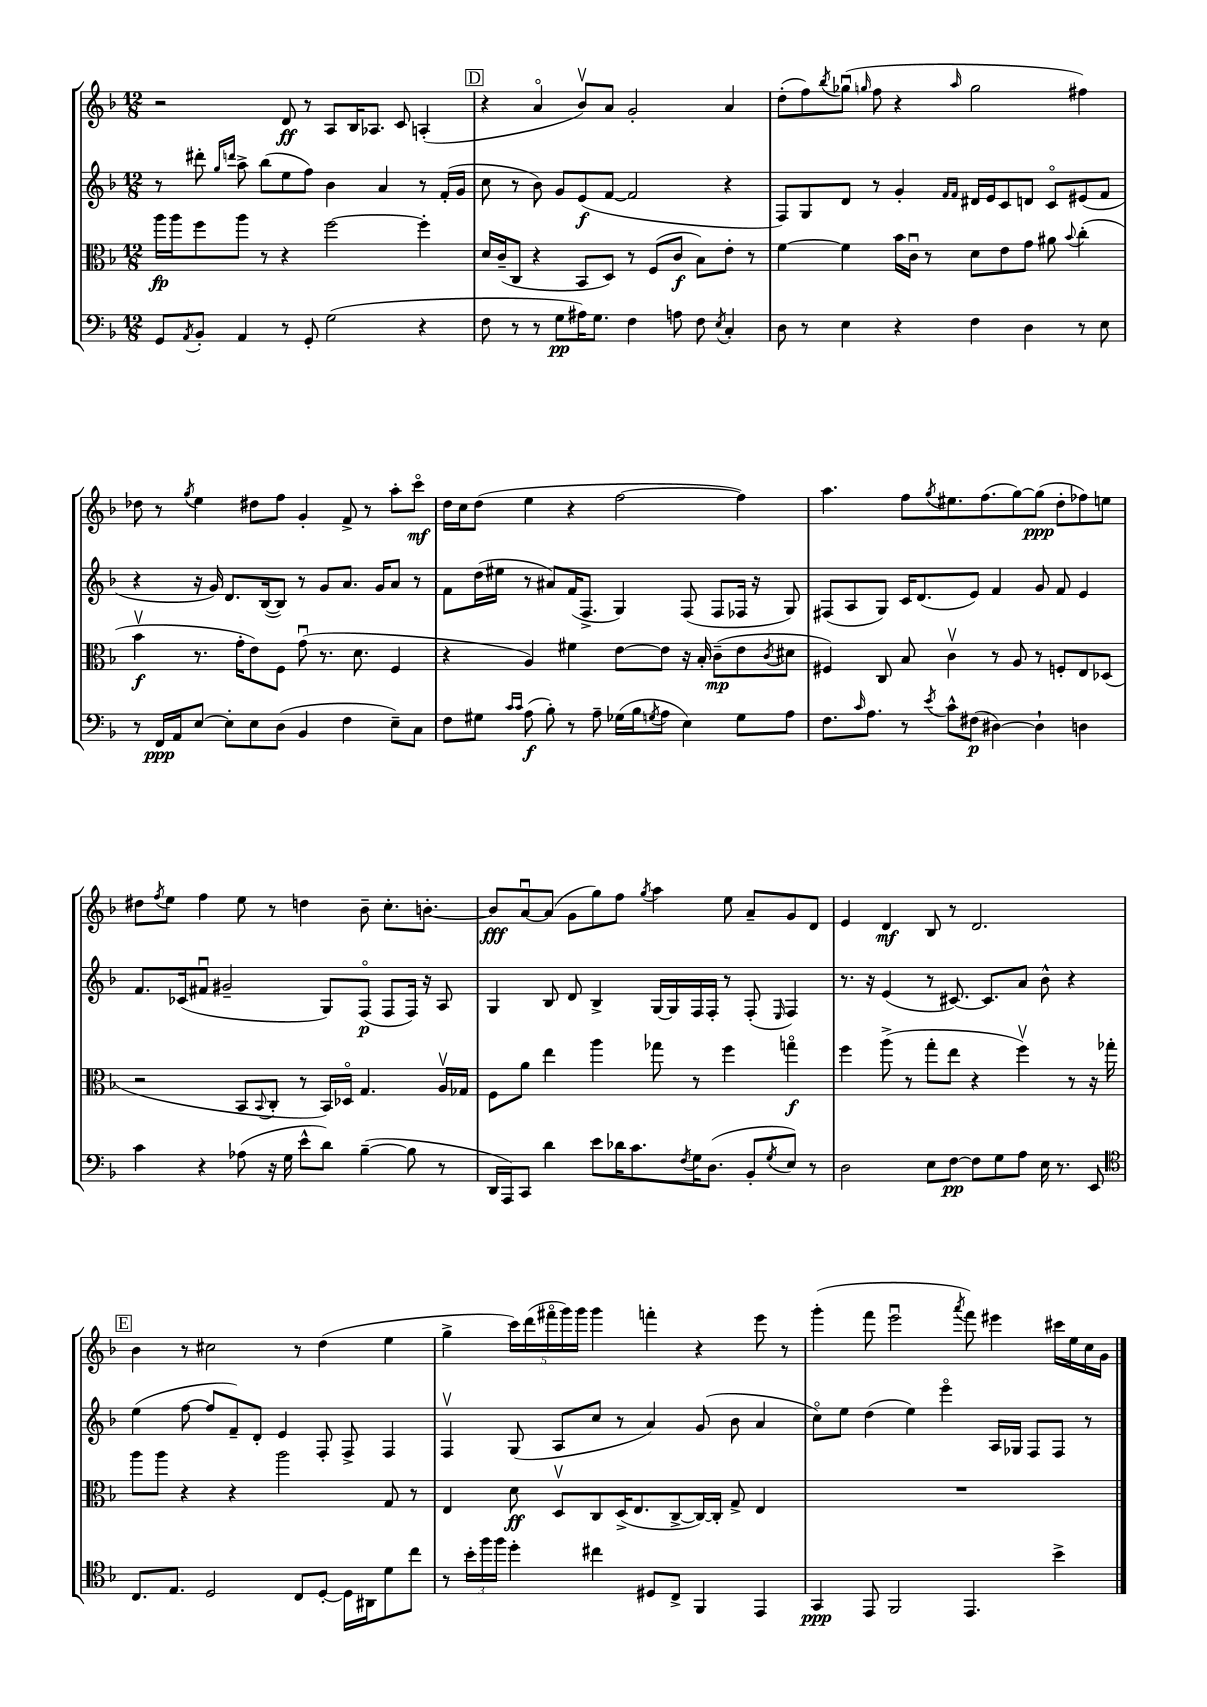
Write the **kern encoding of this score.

**kern	**kern	**kern	**kern
*staff4	*staff3	*staff2	*staff1
*clefF4	*clefC3	*clefG2	*clefG2
*k[b-]	*k[b-]	*k[b-]	*k[b-]
*M12/8	*M12/8	*M12/8	*M12/8
8GG/L	16aa\LL	8r	2r
.	16aa\J	.	.
8qAA/	.	.	.
8BB-'/J	8ff\	8ddd#'\	.
.	.	16qqgg/LL	.
.	.	16qqddd/JJ	.
4AA/	8aa\J	8aa^\	.
.	8r	(8bb-\L	.
8r	4r	8ee\	8d/
8GG'/	.	8ff\J)	8r
(2G\	[2ff\	4b-\	8A/L
.	.	.	16B-/K
.	.	.	8.A-/J
.	.	4a/	.
.	.	.	8c/
4r	4ff'\]	8r	(4A'/
.	.	(16f'/LL	.
.	.	16g/JJ	.
=	=	=	=
8F\	16d/LL	8cc\	4r
.	(16c~/J	.	.
8r	8C/J	8r	.
8r	4r	8b-\)	4ao/
8G\L	.	8g/L	.
16A#\K)	8BB-/L	(8e/	8b-v/L)
8.G\J	.	.	.
.	8D/J)	[8f/J	8a/J
4F\	8r	2f/]	2g'/
.	(8F/L	.	.
8A\	8c/J	.	.
8F\	8B-\L)	.	.
8qE/	.	.	.
4C'/	8e'\J	4r	4a/
.	8r	.	.
=	=	=	=
8D\	[4f\	8F/L)	(8dd'\L
8r	.	8G/	8ff\)
.	.	.	8qbb-/
4E\	4f\]	8d/J	(8gg-u\J
.	.	.	16qqgg/
.	.	8r	8ff\
4r	16b-\LL	4g'/	4r
.	16cu\JJ	.	.
.	8r	.	.
.	.	16qqf/LL	.
.	.	16qqf/JJ	16qqaa/
4F\	8d\L	16d#/LL	2gg\
.	.	16e/J	.
.	8e\	8c/	.
4D\	8g\J	8d/J	.
.	8a#\	8co/L	.
.	8qqb-/	.	.
8r	(4cc'\	(8e#/	4ff#\)
8E\	.	8f/J	.
=	=	=	=
8r	4b-v\	4r	8dd-\
16FF/LL	.	.	8r
16AA/J	.	.	.
.	.	.	8qgg/
[8E/J	8.r	16r	4ee\
.	.	16g/)	.
8E'\]L	.	8.d/L	.
.	16g'\LK	.	.
8E\	8e\)	.	8dd#\L
.	.	([16B-/k	.
(8D\J	8F\J	8B-/]J)	8ff\J
4BB-/	(8gu\	8r	4g'/
.	8.r	8g/L	.
4F\	.	8.a/J	8f^/
.	8.d\	.	.
.	.	.	8r
.	.	16g/LK	.
8E~\L)	4F/	8a/J	8aa'\L
8C\J	.	8r	8ccco\J
=	=	=	=
8F\L	4r	8f\L	16dd\LL
.	.	.	16cc\J
8G#\J	.	(16dd\L	(8dd\J
.	.	16ee#\JJ	.
16qqc/LL	.	.	.
16qqc/JJ	.	.	.
(8A\	4A/)	8r	4ee\
8B-'\)	.	8a#/L)	.
8r	4f#\	(16f/K	4r
.	.	8.F^/J	.
8A~\	.	.	.
(16G-\LL	[8e\L	4G/)	[2ff\
16B-\J	.	.	.
8qG/	.	.	.
8A\J	8e\]J	.	.
4E\)	16r	(8F/	.
.	16B-'/	.	.
.	(8c~\L	8F/L	.
8G\L	8e\	16F-/Jk	4ff\])
.	.	16r	.
.	8qc/	.	.
8A\J	8d#\J	8G/)	.
=	=	=	=
8.F\L	4F#/)	(8F#/L	4.aa\
.	.	8A/	.
16qqc/	.	.	.
8.A\J	.	.	.
.	8C/	8G/J)	.
8r	8B-/	16c/LK	8ff\L
.	.	(8.d/	.
8qe/	.	.	8qgg/
8c^^\L	4cv\	.	8.ee#\
(8F#\J	.	8e/J)	.
.	.	.	(8.ff\
[4D#\)	8r	4f/	.
.	8A/	.	[8gg\)
4D#`\]	8r	8g/	(8gg\]J
.	8F'/L	8f/	8dd'\L
4D\	8E/	4e/	8ff-\)
.	(8D-/J	.	8ee\J
=	=	=	=
4c\	2r	8.f/L	8dd#\L
.	.	.	8qff/
.	.	.	8ee\J
.	.	(16c-/k	.
4r	.	8f#u/J	4ff\
.	.	2g#~/	.
(8A-\	8BB-/L	.	8ee\
.	8qqBB-/	.	.
16r	8C'/J	.	8r
16G\	.	.	.
8e^^\L	8r	.	4dd\
8d\J)	16BB-/LL)	8G/L)	.
.	16D-o/JJ	.	.
([4B-~\	4.G/	(8Fo/J	8b-~\
.	.	8F/L	8.cc'\L
8B-\]	.	16F/Jk)	.
.	.	16r	[8.b'\J
8r	16Av/LL	8A/	.
.	16G-/JJ	.	.
=	=	=	=
16DD/LL	8F\L	4G/	8b/]L
16AAA/J)	.	.	.
8CC/J	8a\J	.	[8au/
4d\	4ee\	8B-/	(8a/]J
.	.	8d/	8g\L
8e\L	4aa\	4B-^/	8gg\)
16d-\K	.	.	8ff\J
8.c\	.	.	.
.	.	.	8qgg/
.	8gg-\	[16G/LL	4aa\
.	.	16G/]	.
8qF/	.	.	.
16G\K	8r	16F/	.
(8.D\J	.	16F'/JJ	.
.	4ff\	8r	8ee\
8BB-'/L	.	(8F'/	8a~/L
8qG/	.	16qqE/	.
8E/J)	4ggo\	4F/)	8g/
8r	.	.	8d/J
=	=	=	=
2D\	4ff\	8.r	4e/
.	.	16r	.
.	(8aa^\	(4e/	4d/
.	8r	.	.
8E\L	8gg'\L	8r	8B-/
[8F\J	8ee\J	[8.c#/)	8r
8F\]L	4r	.	2.d/
.	.	8.c#/]L	.
8G\	.	.	.
8A\J	4ffv\)	8a/J	.
16E\	.	8b-^^\	.
8.r	.	.	.
.	8r	4r	.
8EE/	16r	.	.
.	16gg-'\	.	.
=	=	=	=
*clefC4	*	*	*
8.C/L	8aa\L	(4ee\	4b-\
.	8aa\J	.	.
8.E/J	.	.	.
.	4r	[8ff\	8r
2D/	.	8ff/]L	2cc#\
.	4r	8f~/)	.
.	.	8d'/J	.
.	2aa\	4e/	.
8C/L	.	.	8r
[8D'/J	.	8F'/	(4dd\
16D\]LL	.	8F^/	.
16AA#\J	.	.	.
8d\	8G/	4F/	4ee\
8cc\J	8r	.	.
=	=	=	=
8r	4E/	4Fv/	4gg^\
24b-'\LL	.	.	.
24ff\	.	.	.
24ff\JJ	.	.	.
4dd'\	8d\	(8G/	20ccc\LL)
.	.	.	(20ddd\
.	.	.	20fff#o\
.	8Dv/L	8A/L	.
.	.	.	20ggg\)
.	.	.	20ggg\JJ
4cc#\	8C/	8cc/J	4ggg\
.	(16D^/K	8r	.
.	8.E/	.	.
8D#/L	.	4a/)	4fff'\
8C^/J	[8C^/	.	.
4FF/	16C/_L)	(8g/	4r
.	16C'/]JJ	.	.
.	8G^/	8b-\	.
4EE/	4E/	4a/	8eee\
.	.	.	8r
=	=	=	=
4GG/	1.r	8cco\L)	(4ggg'\
.	.	8ee\J	.
8EE/	.	(4dd\	8fff\
2FF/	.	.	2eeeu\
.	.	4ee\)	.
.	.	4eeeo\	.
.	.	.	8qaaa/
4.EE/	.	.	8fff\)
.	.	16A/LL	4eee#\
.	.	16G-/JJ	.
.	.	8F/L	.
4b-^\	.	8F/J	16ccc#\LL
.	.	.	16ee\
.	.	8r	16cc\
.	.	.	16g\JJ
==	==	==	==
*-	*-	*-	*-
